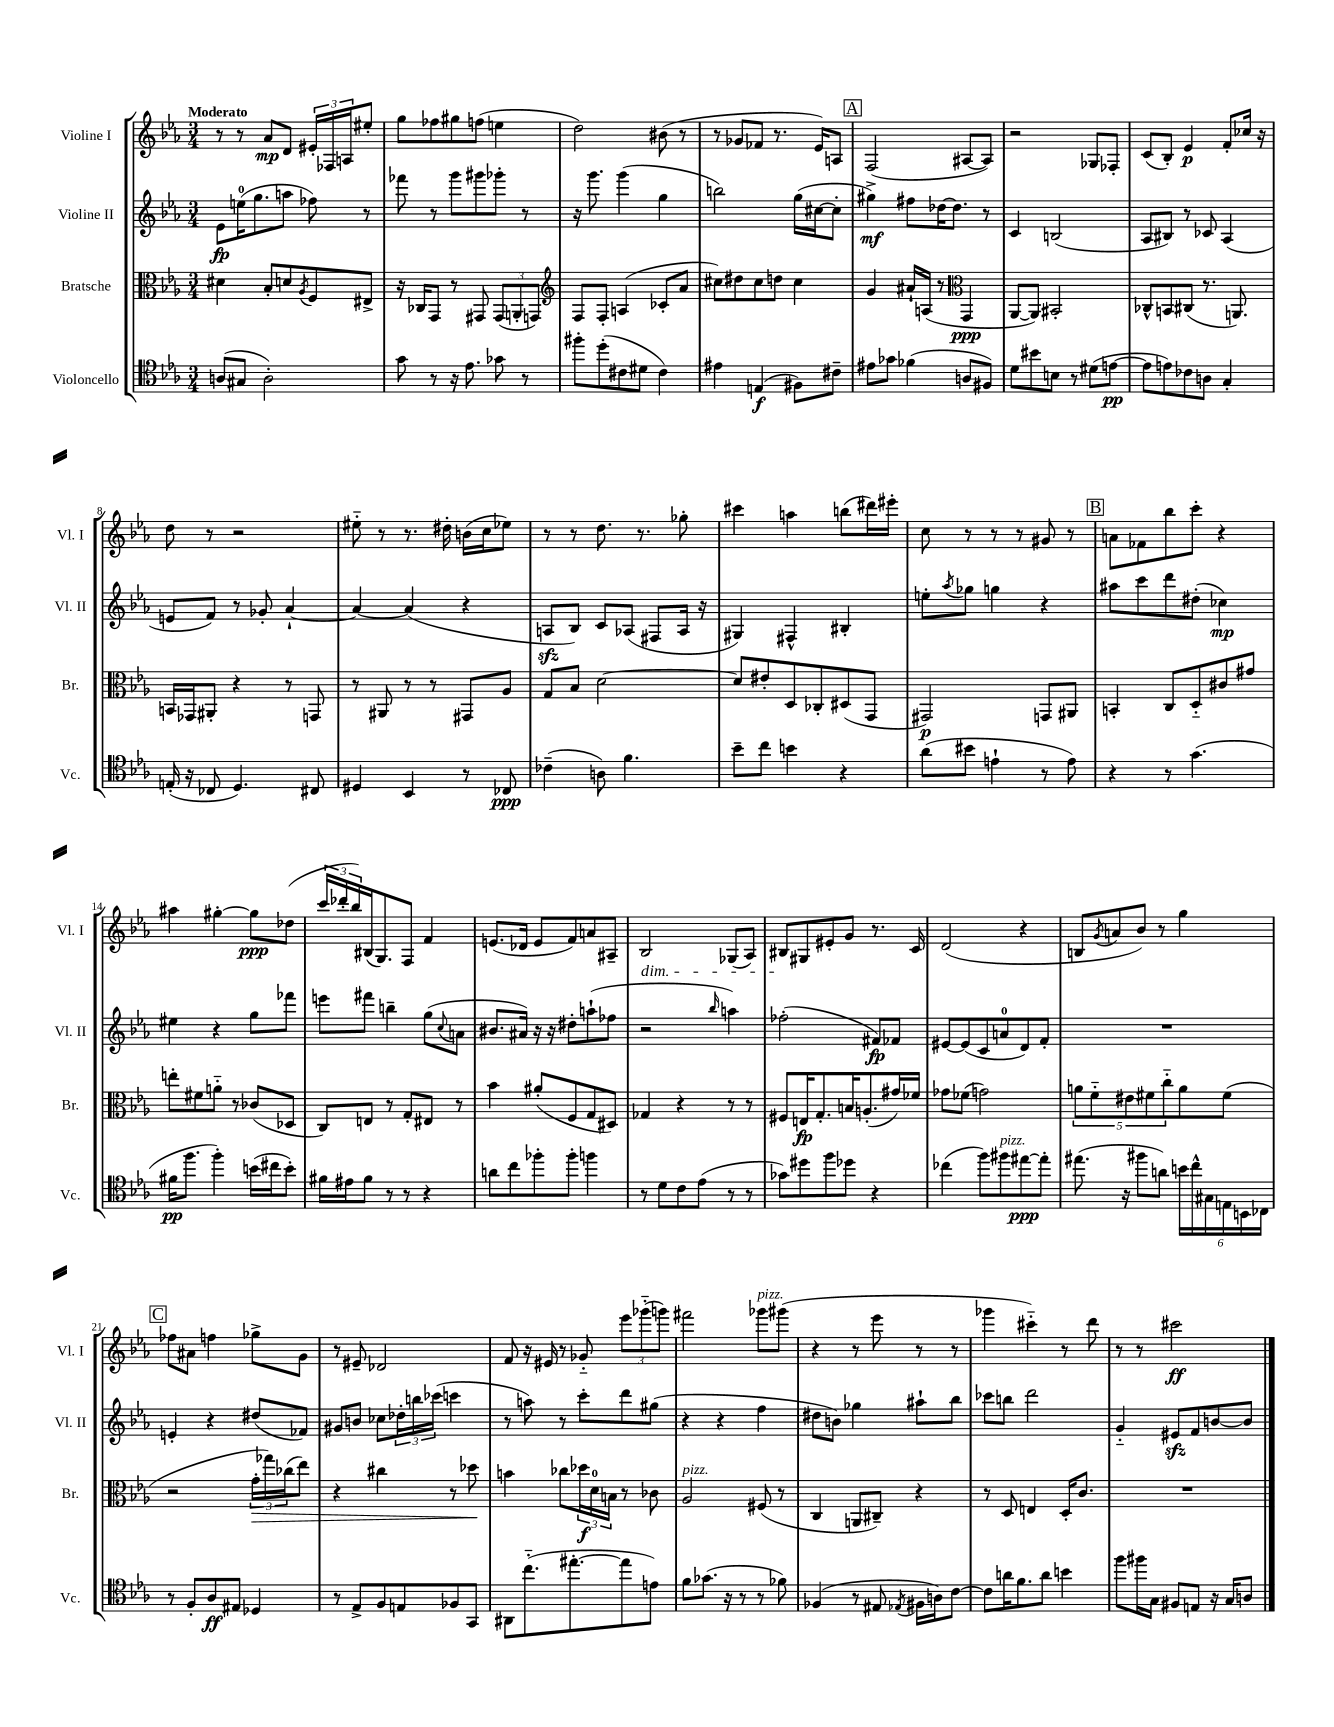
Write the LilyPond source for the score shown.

<<
\new StaffGroup <<
\new Staff = "s0" \with { instrumentName = "Violine I" shortInstrumentName = "Vl. I" } {
    \clef treble \key ees \major \numericTimeSignature \time 3/4 \tempo "Moderato"
    r8 r8 aes'8\mp d'8 \tuplet 3/2 { eis'16-. fes16 a16 } eis''8-. |
    g''8 fes''8 gis''8 f''8( e''4 |
    d''2) bis'8( r8 |
    r8 ges'8 fes'8 r8. ees'16) a8 |
    \mark \markup { \box "A" } f2( ais8~ ais8) |
    r2 ges8 fes8-. |
    c'8( bes8-.) ees'4\p f'8-. ces''16 r16 |
    d''8 r8 r2 |
    eis''8-_ r8 r8. dis''16-. b'16( c''16 ees''8) |
    r8 r8 d''8. r8. ges''8-. |
    cis'''4 a''4 b''8( dis'''16) eis'''16-. |
    c''8 r8 r8 r8 gis'8 r8 |
    \mark \markup { \box "B" } a'8 fes'8 bes''8 c'''8-. r4 |
    ais''4 gis''4~-. gis''8\ppp des''8( |
    \tuplet 3/2 { c'''16 des'''16-. bes''16) } bis16( g8.) f8 f'4 |
    e'8.( des'16 e'8 f'8) a'8 ais8-- |
    bes2\dim ges8( aes8) |
    bis8\! gis8 eis'8-. g'8 r8. c'16 |
    d'2( r4 |
    b8 \acciaccatura { g'8 } a'8 bes'8) r8 g''4 |
    \mark \markup { \box "C" } fes''8 ais'8 f''4 ges''8-> g'8 |
    r8 eis'8-- des'2 |
    f'8 r16 eis'16 r8 ges'8-_ \tuplet 3/2 { ees'''8 ges'''8-_( g'''8) } |
    fis'''2 ges'''8^\markup { \italic "pizz." } gis'''8( |
    r4 r8 ees'''8 r8 r8 |
    ges'''4 cis'''4-_) r8 d'''8 |
    r8 r8 cis'''2\ff \bar "|." |
}
\new Staff = "s1" \with { instrumentName = "Violine II" shortInstrumentName = "Vl. II" } {
    \clef treble \key ees \major \numericTimeSignature \time 3/4
    ees'8\fp e''16-0( g''8. a''8 fes''8) r8 |
    fes'''8 r8 g'''8 gis'''8 ges'''8-. r8 |
    r16 g'''8. g'''4( g''4 |
    b''2) g''16( cis''16~ cis''8-. |
    \mark \markup { \box "A" } gis''4->\mf) fis''8 des''16~ des''8. r8 |
    c'4 b2( |
    aes8 bis8) r8 ces'8 aes4( |
    e'8 f'8) r8 ges'8-. aes'4~-! |
    aes'4~ aes'4( r4 |
    a8\sfz bes8) c'8 aes8( fis8 aes16 r16 |
    gis4) fis4-^ bis4-. |
    e''8-. \acciaccatura { aes''8 } ges''8 g''4 r4 |
    \mark \markup { \box "B" } ais''8 c'''8 d'''8 dis''8-.( ces''4\mp) |
    eis''4 r4 g''8 fes'''8 |
    e'''8 fis'''8 b''4-- g''8( \appoggiatura { c''8 } a'8 |
    bis'8. ais'16) r16 r16 dis''8-. a''8-!( fes''8 |
    r2 \grace { bes''16 } a''4) |
    fes''2-.( fis'8\fp) fes'8 |
    eis'8~ eis'8( c'8 a'8-0 d'8) f'8-. |
    R2. |
    \mark \markup { \box "C" } e'4-. r4 dis''8( fes'8) |
    gis'8 b'8 ces''8 \tuplet 3/2 { des''16-. b''16 ces'''16( } c'''4 |
    r8 a''8) r8 c'''8-. d'''8 gis''8( |
    r4 r4 f''4 |
    dis''8 b'8) ges''4 ais''8-! bes''8 |
    ces'''8 b''8 d'''2 |
    g'4-_ eis'8\sfz f'8 b'8~ b'8 \bar "|." |
}
\new Staff = "s2" \with { instrumentName = "Bratsche" shortInstrumentName = "Br." } {
    \clef alto \key ees \major \numericTimeSignature \time 3/4
    dis'4 bes8-. d'8 \acciaccatura { aes8 } f8 eis8-> |
    r16 ces16 g,8 r8 gis,8 \tuplet 3/2 { gis,8( a,8-. g,8) } |
    \clef treble f8 f8-. a4( ces'8-. aes'8 |
    cis''8) dis''8 cis''8 d''8 cis''4 |
    \mark \markup { \box "A" } g'4 ais'16-! a16( r8 \clef alto g,4\ppp |
    aes,8~ aes,8) bis,2-. |
    ces8-^ b,8 cis8( r8. a,8.) |
    b,16 ges,16 ais,8-. r4 r8 g,8 |
    r8 ais,8 r8 r8 gis,8 aes8 |
    g8 bes8 d'2~ |
    d'8 eis'8-. d8 ces8-. dis8( g,8 |
    gis,2\p) g,8 ais,8 |
    \mark \markup { \box "B" } b,4-. c8 d8-_ cis'8 gis'8 |
    e''8-. fis'8 a'8-_ r8 ces'8( des8 |
    c8) e8 r8 g8-. eis8 r8 |
    bes'4 ais'8-.( f8 g8 dis8) |
    ges4 r4 r8 r8 |
    fis8 e16\fp g8.-. b16 a8.-.( gis'16) fes'16 |
    ges'8 fes'8( g'2) |
    \tuplet 5/4 { a'8 f'8-_ eis'8 fis'8 c''8-_ } a'8 fis'8( |
    \mark \markup { \box "C" } r2 \tuplet 3/2 { g'16-.\> ges''16) ces''16( } ees''8) |
    r4 cis''4 r8 des''8\! |
    b'4 ces''8 \tuplet 3/2 { des''16\f d'16-0 b16 } r8 ces'8 |
    aes2^\markup { \italic "pizz." } fis8( r8 |
    c4 a,8 cis8--) r4 |
    r8 d8 e4 d16-. c'8. |
    R2. \bar "|." |
}
\new Staff = "s3" \with { instrumentName = "Violoncello" shortInstrumentName = "Vc." } {
    \clef tenor \key ees \major \numericTimeSignature \time 3/4
    a8( gis8 a2-.) |
    g'8 r8 r16 ees'8. ges'8 r8 |
    fis''8-. d''8-.( cis'8 dis'8 cis'4) |
    eis'4 e4\f( fis8) cis'8-- |
    \mark \markup { \box "A" } eis'8 ges'8 fes'4( a8 fis8) |
    d'8 bis'8 b8 r8 dis'8( e'8~\pp |
    e'8 e'8) ces'8 a8 g4-. |
    e16-.( r16 ces8 d4.) cis8 |
    dis4 bes,4 r8 ces8\ppp |
    ces'4--( a8) f'4. |
    bes'8-- c''8 b'4 r4 |
    aes'8( bis'8 e'4-! r8 e'8) |
    \mark \markup { \box "B" } r4 r8 g'4.( |
    fis'16\pp f''8. f''4-.) b'16( cis''16 b'8-.) |
    fis'16 eis'16 fis'8 r8 r8 r4 |
    a'8 c''8 fes''8-. fes''8-. f''4 |
    r8 d'8 c'8 ees'8( r8 r8 |
    ges'8) dis''8 f''8 des''8 r4 |
    ces''4( f''8) fis''8^\markup { \italic "pizz." } eis''8~\ppp eis''8-. |
    eis''8.( r16 fis''8 a'8) \tuplet 6/4 { b'16 c''16-^ gis16 e16 b,16 ces16 } |
    \mark \markup { \box "C" } r8 f8-. aes8\ff eis8 des4 |
    r8 ees8-> f8 e8 fes8 g,8 |
    ais,8 c''8.-_( eis''8.~-. eis''8 e'8) |
    f'8 ges'8.( r16 r8 r8 fes'8) |
    fes4( r8 eis8 \acciaccatura { ees8 } fis16 a16) c'8~ |
    c'8 a'16 f'8. a'8 b'4 |
    f''8 fis''16 g16 fis8 e8 r16 g16 a8 \bar "|." |
}
>>
>>
